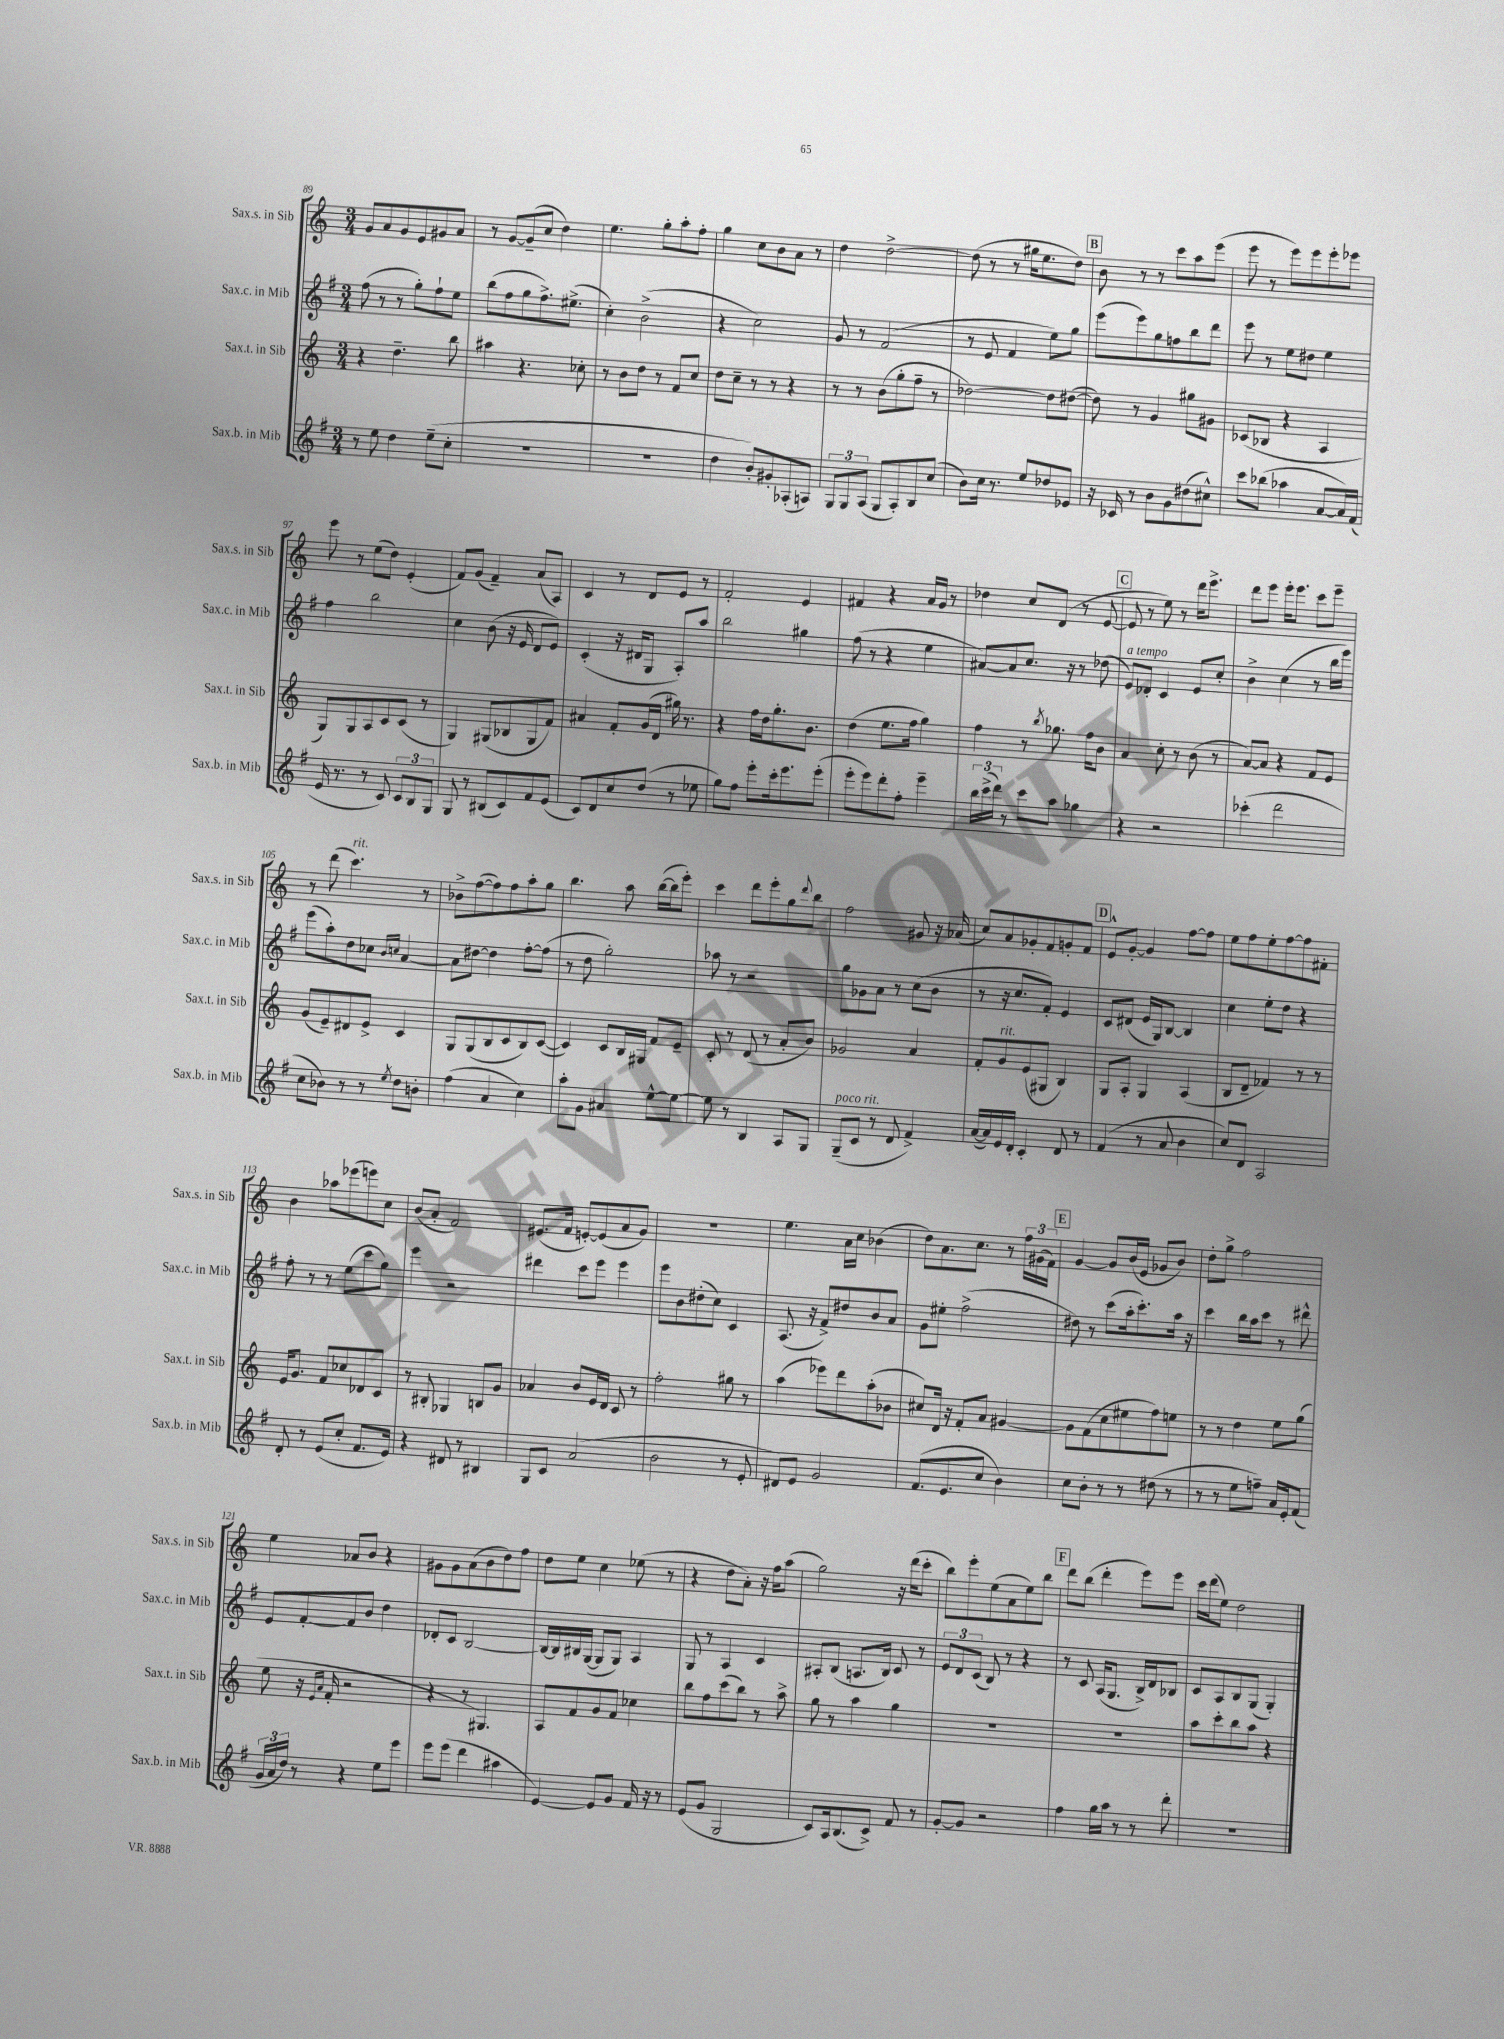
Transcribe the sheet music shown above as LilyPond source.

<<
\new StaffGroup <<
\new Staff = "s0" \with { instrumentName = "Sax.s. in Sib" shortInstrumentName = "Sax.s. in Sib" } {
    \clef treble \key c \major \numericTimeSignature \time 3/4
    g'8 a'8 g'8 e'8 gis'8 a'8 |
    r8 g'8~ g'8--( c''8 d''4) |
    e''4. g''8-. a''8-. f''8-. |
    g''4 c''8 b'8 a'8 r8 |
    d''4 d''2~-> |
    d''8( r8 r8 gis''16 e''8. d''8) |
    \mark \markup { \box "B" } b'8 r8 r8 c'''8 a''8 e'''8( |
    e'''8 r8 e'''8) e'''8 e'''8-. ees'''8 |
    e'''8 r8 e''8( d''8) e'4-.( |
    f'8) g'8( f'4--) a'8( a8) |
    c'4 r8 d'8 e'8 r8 |
    f'2-. e'4 |
    fis'4 r4 a'16 g'16 r8 |
    des''4 c''8 d'8( r8 e'8~ |
    \mark \markup { \box "C" } e'8 r8 e''8) r8 d'''16 e'''8.-> |
    d'''8 e'''8 e'''16-. e'''8. c'''8 e'''8-- |
    r8 d'''8( c'''4.^\markup { \italic "rit." }) r8 |
    bes'8-> f''8~( f''8) f''8 a''8-. g''8 |
    b''4. a''8 b''16~( b''16 e'''8-.) |
    c'''4 d'''8 e'''8-. g''8 \appoggiatura { d'''8 } b''8 |
    f''2 gis'8 r16 aes'16( |
    c''8) a'8 ges'8-. f'8 g'8-. f'8 |
    \mark \markup { \box "D" } e'8-^ g'8~-. g'4 f''8~ f''8 |
    e''8 f''8 e''8-. f''8~ f''8 fis'8-. |
    b'4 aes''8 ees'''8( e'''8) c''8 |
    b'8( a'8-. f'2) |
    eis'8.( f'16 e'8~-.) e'8( a'8 g'8) |
    R2. |
    e''4. a'16 c''16 bes'4( |
    d''8) a'8. c''8. r8 \tuplet 3/2 { f''16 gis'16( f'16) } |
    \mark \markup { \box "E" } g'4~ g'8 b'16( e'16 ges'8 b'8) |
    d''8-. g''8-> f''2 |
    e''4 aes'8 b'8 r4 |
    gis'8 gis'8 a'8( b'8 d''8) f''8 |
    d''8 e''8 c''4 ees''8( r8 |
    r4 d''8 a'8-.) r16 f''16 a''8( |
    g''2) r16 d'''16( c'''8-. |
    b''8) e'''8-. e''8( a'8 e''8) b''8 |
    \mark \markup { \box "F" } d'''8 b''8( d'''4-. e'''8) e'''8 |
    c'''16 d'''16( e''8) d''2 \bar "|." |
}
\new Staff = "s1" \with { instrumentName = "Sax.c. in Mib" shortInstrumentName = "Sax.c. in Mib" } {
    \clef treble \key g \major \numericTimeSignature \time 3/4
    fis''8( r8 r8 g''8-.) fis''8-! e''8 |
    b''8( fis''8 g''8 fis''8.->) eis''8.->( |
    c''4-.) b'2->( |
    r4 c''2) |
    g'8 r8 fis'2( |
    r8 e'8 fis'4 e''8) g''8 |
    \mark \markup { \box "B" } e'''8( e'''8) g''8 f''8 b''8 d'''8 |
    e'''8 r8 e''8 dis''8 e''4 |
    fis''4 b''2 |
    c''4 b'8( r16 e'16 d'8 e'8) |
    c'4-.( r16 dis'16 g8 a8-.) a''8 |
    b''2 gis''4 |
    fis''8( r8 r4 e''4 |
    ais'8~) ais'8 c''8. r16 r8 des''8( |
    \mark \markup { \box "C" } e'8^\markup { \italic "a tempo" }) des'8-. c'4 e'8 c''8-. |
    b'4-> c''4( r8 b''16 e'''16) |
    e'''8( a''8-.) d''8 ces''8 \grace { b'16 c''16 } a'4~ |
    a'8 dis''8~ dis''4 fis''8~-. fis''8( |
    r8 d''8 g''2-.) |
    aes''8 r8 r2 |
    g''8 ges'8 a'8 r8 c''8( b'8 |
    r8 r16 c''8. fis'8-.) e'4 |
    \mark \markup { \box "D" } c'8 dis'8( e'16 g16) b8~ b4 |
    c''4 e''8-. d''8 r4 |
    fis''8-. r8 r8 e''8( c'''8 g''8) |
    e'''4 r2 |
    dis'''4 c'''8 e'''8 e'''4 |
    e'''8 b'8 dis''8-.( c''8) c'4 |
    a8.( r16 fis'8->) dis''8 b'8 a'8 |
    g'8 eis''8-. fis''2->( |
    \mark \markup { \box "E" } dis''8) r8 c'''8( a''16-. c'''8.-.) a''16 r16 |
    c'''4 b''16 a''16 c'''8 r8 dis'''8-^ |
    e'8 fis'8~-. fis'8 b'8 d''4 |
    des'8-. c'8 b2~ |
    b16~ b16 bis16 g16~( g8 g8) a4 |
    g8 r8 a4 c'4 |
    ais8-. b8( a8. b16) c'8 r8 |
    \tuplet 3/2 { e'8 d'8 c'8( } b8) r8 r4 |
    \mark \markup { \box "F" } r8 c'8 a16( g8. b16->) d'16 bes8 |
    c'8 a8 b8 g8( g4-.) \bar "|." |
}
\new Staff = "s2" \with { instrumentName = "Sax.t. in Sib" shortInstrumentName = "Sax.t. in Sib" } {
    \clef treble \key c \major \numericTimeSignature \time 3/4
    r4 d''4.-- b''8 |
    ais''4 r4. ces''8-. |
    r8 b'8 d''8 r8 f'8 c''8 |
    d''8 c''8-- r8 r8 r4 |
    r8 r8 b'8( g''8-. f''8-- r8 |
    des''2~) des''8 dis''8~( |
    \mark \markup { \box "B" } dis''8) r8 g'4 gis''8 gis'8 |
    ces'8( bes8 r4 a4 |
    g8) g8 a8 c'8 c'8( r8 |
    g4) gis8( bes8 gis8 f'8) |
    ais'4 f'8-. g'16( d'16 gis''16) r8. |
    r4 f''16 d''16 g''8.-. b'8. |
    d''4( e''8. f''16 g''4) |
    f''4 r8 \acciaccatura { b''8 } ges''8. f''16 b'8 |
    \mark \markup { \box "C" } a'4 c''8-. r8 b'8( r8 |
    a'8~) a'8 r4 f'8 e'8 |
    g'8( e'8--) dis'8 e'8-> c'4 |
    g8 g8( b8 c'8 b8) c'8~( |
    c'4) c'8 b16 gis16 f'8 e'8-- |
    c'8-. r8 d'8( r8 a'8-. b'8) |
    ges'2 a'4 |
    f'8-. g'8^\markup { \italic "rit." } e'8( gis8 b4) |
    \mark \markup { \box "D" } g8 a8-. g4 a4( |
    b8 d'8-- fes'4) r8 r8 |
    e'16 g'8. f'8 ces''8 des'8 c'8 |
    r8 bis8-. ges4 b8 g'8 |
    aes'4 b'8 e'16 d'16 c'8 r8 |
    f''2-. gis''8 r8 |
    a''4( ees'''8) d'''8 a''8-.( bes'8 |
    cis''8) d'16 r16 f'8-. a'8 gis'4~ |
    \mark \markup { \box "E" } gis'8 f'8( c''8 eis''8 f''8) e''8 |
    r8 r8 d''4 e''8 g''8( |
    e''8 r16 \grace { e'16 a'16 } f'16-. r2 |
    r4 r8 gis4.) |
    a8 f'8 g'8 f'8 ces''4 |
    b''8 f''8 c'''8( b''8) r8 a''8-> |
    g''8 r8 a''4 g''4 |
    R2. |
    \mark \markup { \box "F" } R2. |
    a''8 c'''8-. b''8 a''8 r4 \bar "|." |
}
\new Staff = "s3" \with { instrumentName = "Sax.b. in Mib" shortInstrumentName = "Sax.b. in Mib" } {
    \clef treble \key g \major \numericTimeSignature \time 3/4
    r8 e''8 d''4 e''8--( c''8-. |
    R2. |
    R2. |
    d''4 b'8-.) gis'8-. aes8-.( a8) |
    \tuplet 3/2 { g8 g8 a8( } g8 a8-.) b8 c''8( |
    b'8) c''16 r8. e''8 des''8 ees'8 |
    \mark \markup { \box "B" } r16 ces'16 r8 b'8 g'8 dis''8( cis''8-^) |
    c'''8 bes''8( aes''4 a'8~ a'16) fis'16( |
    e'16 r8. r8 c'8) \tuplet 3/2 { c'8 b8 g8 } |
    g8 r8 bis8( c'8) fis'8 e'8( |
    c'8) d'8 c''8 d''8( r8 ees''8 |
    g''8) fis''8 e'''8-. c'''16-. e'''8. e'''8-.( |
    e'''8-. e'''8) d'''8-. fis''8-. e'''4-- |
    \tuplet 3/2 { b''16 c'''16->( d'''16) } r8 c'''8 a''8 ges''4 |
    \mark \markup { \box "C" } r4 r2 |
    ces'''4-.( d'''2 |
    c''8 bes'8) r8 r8 \acciaccatura { e''8 } d''8 b'8-. |
    fis''4( a'4 c''4) |
    a''8-. g'8 ais'4 e''8~-^ e''8~ |
    e''8 r8 b4 a8 g8 |
    g8--^\markup { \italic "poco rit." }( c'8 r8 d'8 fis'4->) |
    a'16~( a'16) e'16 d'16-. c'4-. d'8 r8 |
    \mark \markup { \box "D" } fis'4( r8 a'8 b'4 |
    c''8) d'8 a2 |
    d'8-. r8 e'8( c''8-. fis'8. e'16) |
    r4 dis'8 r8 bis4 |
    g8 c'8 a'2( |
    b'2 r8 e'8-. |
    dis'8) e'8 g'2 |
    fis'8.( e'8. c''8 b'4) |
    \mark \markup { \box "E" } c''8 b'8-. r8 r8 dis''8( r8 |
    r8 r8 e''8 f''8--) a'16 e'16-. fis'8( |
    \tuplet 3/2 { g'16 a'16 d''16) } r8 r4 e''8 e'''8 |
    e'''8 e'''8( d'''4 ais''4 |
    e'4~) e'8 g'8 fis'16 r16 r8 |
    e'8( g'8 g2 |
    c'8) a16 b8.( c'8->) fis'8 r8 |
    g'8~-. g'8 r2 |
    \mark \markup { \box "F" } fis''4 g''16 a''16 r8 r8 d'''8-. |
    R2. \bar "|." |
}
>>
>>
\layout { \context { \Score currentBarNumber = #89 } }
